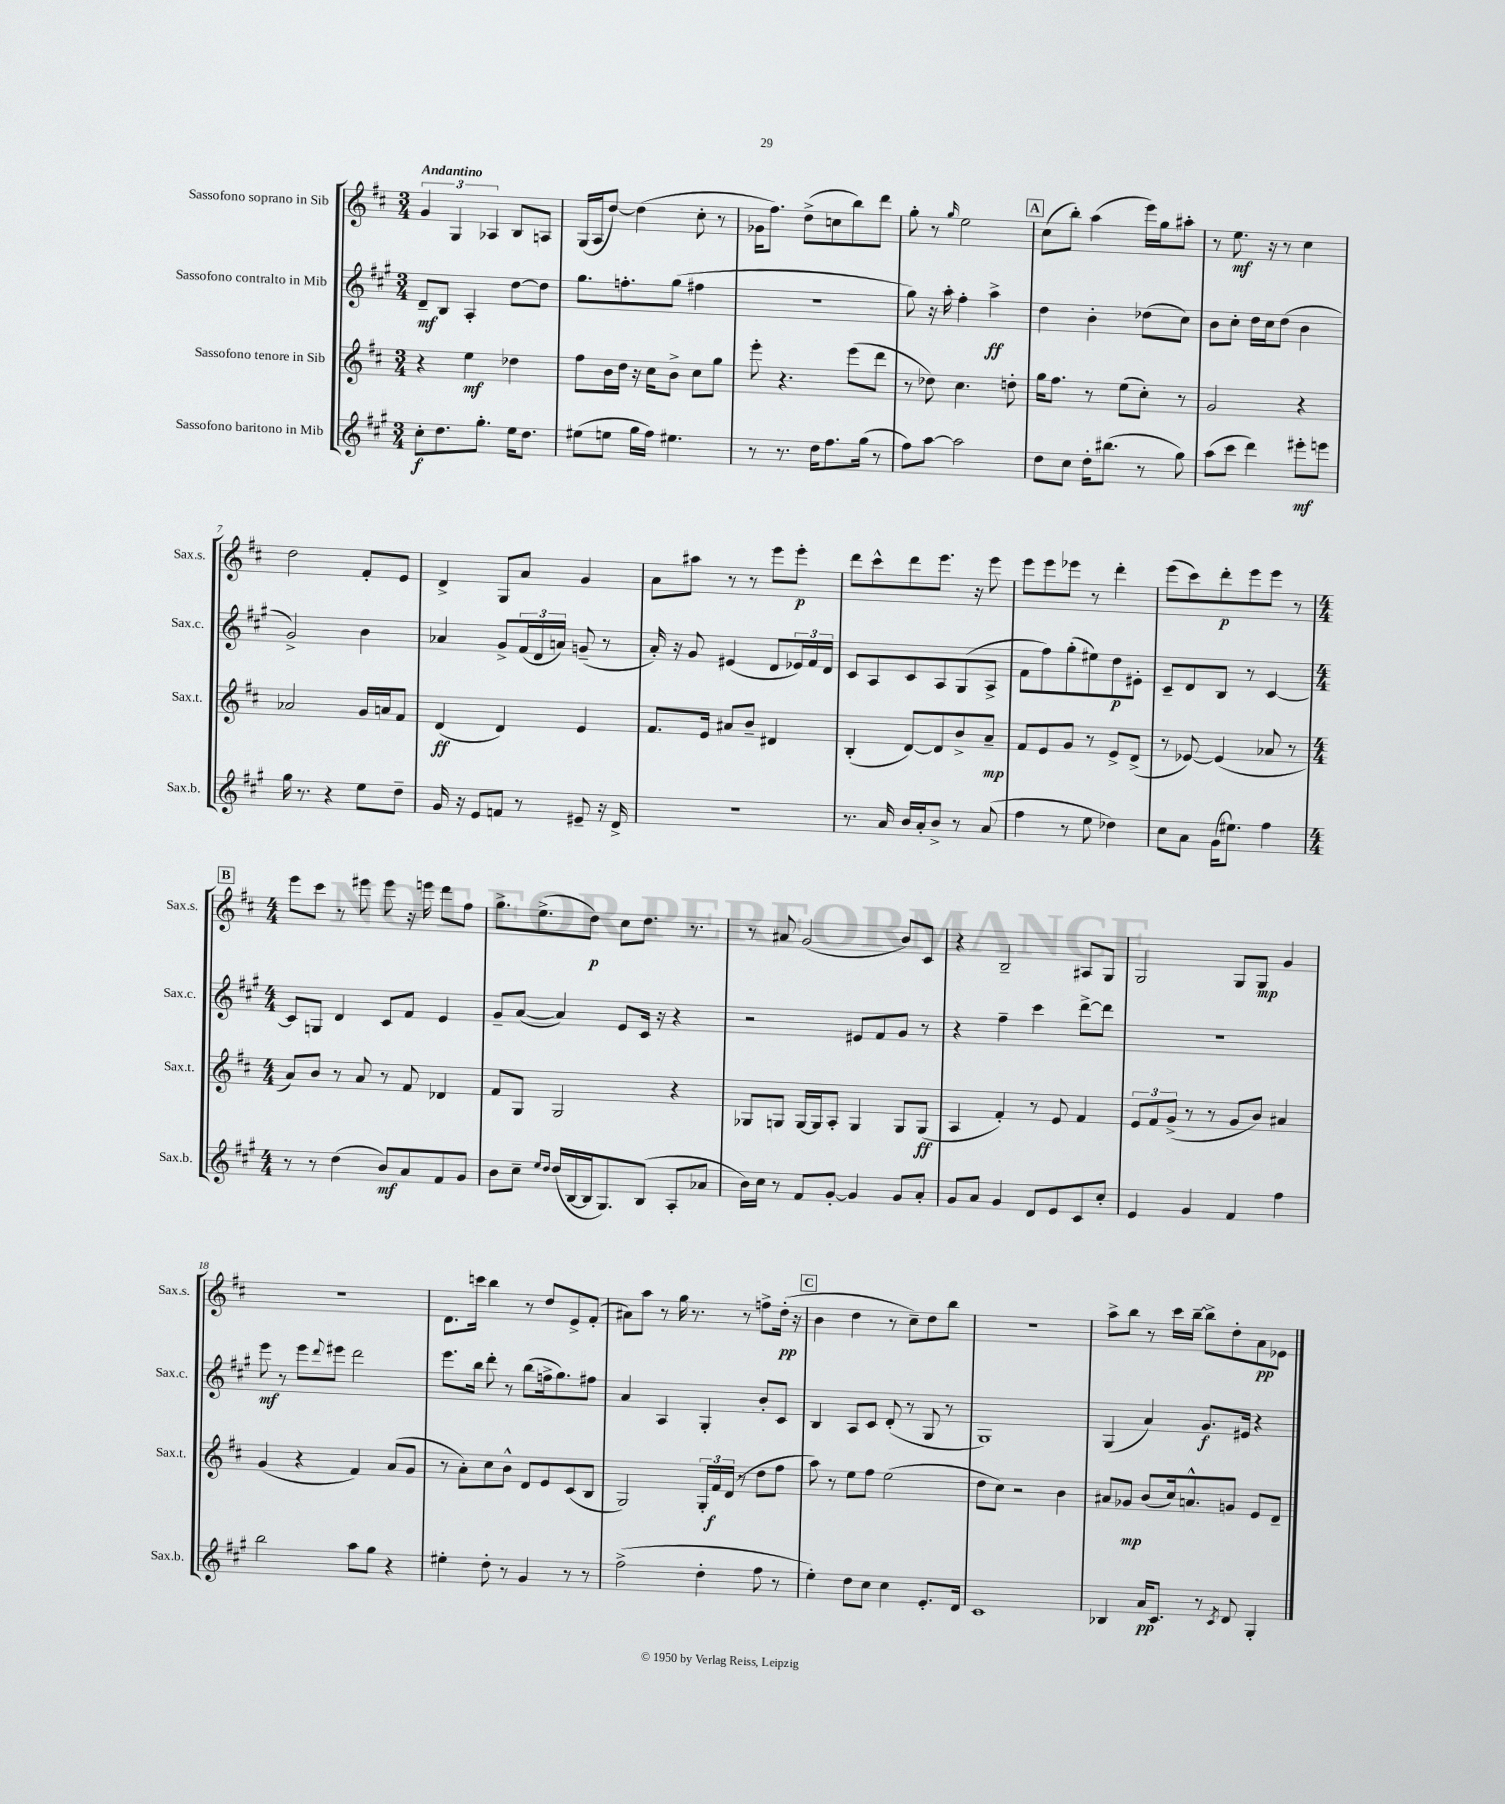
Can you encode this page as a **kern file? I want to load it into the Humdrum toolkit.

**kern	**dynam	**kern	**dynam	**kern	**dynam	**kern	**dynam
*part4	*part4	*part3	*part3	*part2	*part2	*part1	*part1
*staff4	*staff4	*staff3	*staff3	*staff2	*staff2	*staff1	*staff1
*I"Sassofono baritono in Mib	*	*I"Sassofono tenore in Sib	*	*I"Sassofono contralto in Mib	*	*I"Sassofono soprano in Sib	*
*I'Sax.b.	*	*I'Sax.t.	*	*I'Sax.c.	*	*I'Sax.s.	*
*clefG2	*	*clefG2	*	*clefG2	*	*clefG2	*
*k[f#c#g#]	*	*k[f#c#]	*	*k[f#c#g#]	*	*k[f#c#]	*
*M3/4	*	*M3/4	*	*M3/4	*	*M3/4	*
=1	=1	=1	=1	=1	=1	=1	=1
!	!	!	!	!	!	!LO:TX:a:B:t=Andantino	!
8cc#'\L	f	4r	.	8d~/L	mf	6g/	.
8.dd\	.	.	.	8B/J	.	.	.
.	.	.	.	.	.	6G/	.
.	.	4ee\	mf	4A'/	.	.	.
8.gg#'\J	.	.	.	.	.	.	.
.	.	.	.	.	.	6A-X/	.
16ee\KL	.	4dd-X\	.	[8dd\L	.	8B/L	.
8.dd\J	.	.	.	.	.	.	.
.	.	.	.	8dd\J]	.	8An/J	.
=2	=2	=2	=2	=2	=2	=2	=2
(8ee#X\L	.	8ff#\L	.	8.gg#\L	.	(16G/LL	.
.	.	.	.	.	.	16A/J	.
8een\J	.	16b\L	.	.	.	[8dd/J)	.
.	.	16dd\JJ	.	8.ffn'\	.	.	.
16gg#\LL	.	16r	.	.	.	(4dd\]	.
16ff#\JJ)	.	16cc#\KL	.	.	.	.	.
4.ee#X\	.	8b^\J	.	(8gg#\J	.	.	.
.	.	8cc#\L	.	4ff#X\	.	8cc#'\	.
.	.	8gg\J	.	.	.	8r	.
=3	=3	=3	=3	=3	=3	=3	=3
8r	.	8eee'\	.	2.r	.	16g-X\KL	.
.	.	.	.	.	.	8.ff#\J)	.
8.r	.	4.r	.	.	.	.	.
.	.	.	.	.	.	(8dd^\L	.
16dd\KL	.	.	.	.	.	.	.
8.ff#\	.	.	.	.	.	8ccn\	.
.	.	(8eee\L	.	.	.	8bb\)	.
(16gg#\Jk	.	.	.	.	.	.	.
8r	.	8ddd\J	.	.	.	8ddd\J	.
=4	=4	=4	=4	=4	=4	=4	=4
8ff#\L)	.	8r	.	8gg#\)	.	8gg'\	.
[8aa\J	.	8dd-X\)	.	16r	.	8r	.
.	.	.	.	16aa'\	.	.	.
.	.	.	.	.	.	16qqgg/	.
2aa\]	.	4.cc#\	.	4ff#'\	.	2ee\	.
.	.	.	.	4aa^\	ff	.	.
.	.	8ddn'\	.	.	.	.	.
!!LO:REH:place=s1:t=A
=5	=5	=5	=5	=5	=5	=5	=5
8dd\L	.	16gg\KL	.	4dd\	.	(8cc#\L	.
.	.	8.ff#\J	.	.	.	.	.
8cc#\J	.	.	.	.	.	8bb'\J)	.
16dd'\KL	.	8r	.	4b'\	.	(4aa\	.
(8.bb#X\J	.	.	.	.	.	.	.
.	.	(8ee\L	.	.	.	.	.
8r	.	8cc#'\J)	.	(8dd-X\L	.	16eee\LL)	.
.	.	.	.	.	.	16gg\J	.
8gg#\)	.	8r	.	8cc#\J)	.	8aa#X'\J	.
=6	=6	=6	=6	=6	=6	=6	=6
(8aa\L	.	2g/	.	8b\L	.	8r	.
8ccc#\J	.	.	.	8cc#'\J	.	8.ee\	mf
4ddd\)	.	.	.	16dd\LL	.	.	.
.	.	.	.	16cc#\J	.	16r	.
.	.	.	.	(8dd\J	.	8r	.
8eee#X'\L	mf	4r	.	4b\	.	4cc#\	.
8eeen\J	.	.	.	.	.	.	.
!!LO:LB:g=z
=7	=7	=7	=7	=7	=7	=7	=7
16gg#\	.	2a-X/	.	2g#^/)	.	2dd\	.
8.r	.	.	.	.	.	.	.
4r	.	.	.	.	.	.	.
8ee\L	.	16g/LL	.	4b\	.	8f#'/L	.
.	.	16an/J	.	.	.	.	.
8dd~\J	.	8f#/J	.	.	.	8e/J	.
=8	=8	=8	=8	=8	=8	=8	=8
16g#/	.	(4d/	ff	4a-X/	.	4d^/	.
16r	.	.	.	.	.	.	.
8e/L	.	.	.	.	.	.	.
8fn/J	.	4d/)	.	8g#^/L	.	8G/L	.
8r	.	.	.	(24f#/L	.	8a/J	.
.	.	.	.	24d/	.	.	.
.	.	.	.	24an/JJ)	.	.	.
8e#X~/	.	4e/	.	(8gn~/	.	4g/	.
16r	.	.	.	8r	.	.	.
16d^/	.	.	.	.	.	.	.
=9	=9	=9	=9	=9	=9	=9	=9
2.r	.	8.f#/L	.	16a'/)	.	8a\L	.
.	.	.	.	16r	.	.	.
.	.	.	.	8g#/	.	8aa#X\J	.
.	.	16e/Jk	.	.	.	.	.
.	.	8a#X/L	.	(4e#X/	.	8r	.
.	.	8b~/J	.	.	.	8r	.
.	.	4d#X/	.	8d/L	.	8eee\L	.
.	.	.	.	24e-X/L)	.	8eee'\J	p
.	.	.	.	24f#/	.	.	.
.	.	.	.	24d/JJ	.	.	.
=10	=10	=10	=10	=10	=10	=10	=10
8.r	.	(4B'/	.	8c#/L	.	8ddd\L	.
.	.	.	.	8A/	.	8ccc#^^\	.
16a/	.	.	.	.	.	.	.
16b/LL	.	[8d/L)	.	8c#/	.	8ddd\	.
16a'/J	.	.	.	.	.	.	.
8b^/J	.	8d/]	.	8A/	.	8.eee\J	.
8r	.	8b^/	.	(8G#/	.	.	.
.	.	.	.	.	.	16r	.
(8a/	.	8a~/J	mp	8A^/J	.	8eee\	.
=11	=11	=11	=11	=11	=11	=11	=11
4ff#\	.	8f#/L	.	8f#\L	.	8eee\L	.
.	.	8e/	.	8ff#\)	.	8eee\	.
8r	.	8g/J	.	(8gg#'\	.	8eee-X\J	.
8ee\	.	8r	.	8ee#X\)	.	8r	.
4dd-X\)	.	8e^/L	.	8dd\	p	4ddd'\	.
.	.	(8d^/J	.	8e#X'\J	.	.	.
=12	=12	=12	=12	=12	=12	=12	=12
8cc#\L	.	8r	.	8c#~/L	.	(8eee\L	.
8a\J	.	[8e-X/)	.	8d/	.	8ccc#\)	.
(16g#\KL	.	(4e-/]	.	8B/J	.	8ddd'\	p
8.ee#X\J)	.	.	.	.	.	.	.
.	.	.	.	8r	.	8eee\	.
4ff#\	.	8a-X/	.	[4c#/	.	8eee\J	.
.	.	8r	.	.	.	8r	.
!!LO:LB:g=z
!!LO:REH:place=s1:t=B
=13	=13	=13	=13	=13	=13	=13	=13
*M4/4	*	*M4/4	*	*M4/4	*	*M4/4	*
8r	.	8a/L)	.	8c#/L]	.	8eee\L	.
8r	.	8b/J	.	8Gn/J	.	8ccc#\J	.
(4dd\	.	8r	.	4d/	.	8r	.
.	.	8a/	.	.	.	8eee#X\	.
8b/L)	mf	8r	.	8c#/L	.	8eee#\	.
8a/	.	8f#/	.	8f#/J	.	16r	.
.	.	.	.	.	.	16eeen\	.
8f#/	.	4d-X/	.	4e/	.	8ddd\L	.
8g#/J	.	.	.	.	.	8ff#\J	.
=14	=14	=14	=14	=14	=14	=14	=14
8b\L	.	8f#/L	.	8g#~/L	.	8.gg^\L	.
8cc#~\J	.	8G/J	.	([8a/J	.	.	.
.	.	.	.	.	.	(8.ee^\	.
16qqee/LL	.	.	.	.	.	.	.
16qqdd/JJ	.	.	.	.	.	.	.
(16dd/LL	.	2G/	.	4a/])	.	.	.
[16B/	.	.	.	.	.	.	.
16B/J]	.	.	.	.	.	8dd\J)	p
8.G#/)	.	.	.	.	.	.	.
.	.	.	.	8e/L	.	8cc#\L	.
(8B/J	.	.	.	16c#/Jk	.	8.dd\J	.
.	.	.	.	16r	.	.	.
8A'/L	.	4r	.	4r	.	.	.
.	.	.	.	.	.	8.r	.
8a-X/J	.	.	.	.	.	.	.
=15	=15	=15	=15	=15	=15	=15	=15
16b\LL)	.	8G-X/L	.	2r	.	8r	.
16cc#\JJ	.	.	.	.	.	.	.
8r	.	8Gn/J	.	.	.	8a#X/	.
8f#/L	.	[16G/LL	.	.	.	(2g/	.
.	.	16G/J]	.	.	.	.	.
[8g#'/J	.	8A'/J	.	.	.	.	.
4g#/]	.	4G/	.	8e#X/L	.	.	.
.	.	.	.	8f#/	.	.	.
8g#/L	.	8G/L	.	8g#/J	.	8b/L)	.
8a'/J	.	(8G/J	ff	8r	.	8c#/J	.
=16	=16	=16	=16	=16	=16	=16	=16
8g#/L	.	4A/	.	4r	.	4r	.
8a/J	.	.	.	.	.	.	.
4g#/	.	4f#'/)	.	4ff#~\	.	2B~/	.
8d/L	.	8r	.	4ccc#\	.	.	.
8e/	.	8e/	.	.	.	.	.
8c#/	.	4f#/	.	[8ddd^\L	.	8A#X/L	.
8cc#'/J	.	.	.	8ddd\J]	.	8G/J	.
=17	=17	=17	=17	=17	=17	=17	=17
4e/	.	12e/L	.	1r	.	2G/	.
.	.	12f#/	.	.	.	.	.
.	.	(12g^/J	.	.	.	.	.
4g#/	.	8r	.	.	.	.	.
.	.	8r	.	.	.	.	.
4f#/	.	8g/L	.	.	.	8G/L	.
.	.	8b/J)	.	.	.	8G/J	mp
4ff#\	.	4a#X/	.	.	.	4g/	.
!!LO:LB:g=z
=18	=18	=18	=18	=18	=18	=18	=18
2bb\	.	(4g/	.	8eee\	mf	1r	.
.	.	.	.	8r	.	.	.
.	.	4r	.	8eee\L	.	.	.
.	.	.	.	8qqddd/	.	.	.
.	.	.	.	8eee#X\J	.	.	.
8aa\L	.	4f#/)	.	2ddd\	.	.	.
8gg#\J	.	.	.	.	.	.	.
4r	.	(8a/L	.	.	.	.	.
.	.	8g/J	.	.	.	.	.
=19	=19	=19	=19	=19	=19	=19	=19
4ee#X'\	.	8r	.	8.eee\L	.	8.d\L	.
.	.	8a'\L)	.	.	.	.	.
.	.	.	.	16bb\Jk	.	16cccn\Jk	.
8dd'\	.	8cc#\	.	8ddd'\	.	4bb\	.
8r	.	8b^^\J	.	8r	.	.	.
4g#/	.	8d/L	.	(8bb\L	.	8r	.
.	.	8e/	.	16ffn^\k	.	8dd/L	.
.	.	.	.	8.gg#\)	.	.	.
8r	.	(8c#/	.	.	.	8e^/	.
8r	.	8B/J	.	8ff#X\J	.	(8f#'/J	.
=20	=20	=20	=20	=20	=20	=20	=20
(2ff#^\	.	2G/)	.	4a/	.	8a#X\L)	.
.	.	.	.	.	.	8aa\J	.
.	.	.	.	4A/	.	8r	.
.	.	.	.	.	.	16gg\	.
.	.	.	.	.	.	8.r	.
4dd'\	.	24G'/LL	.	4G#'/	.	.	.
.	.	24f#/	f	.	.	.	.
.	.	(24d/JJ	.	.	.	.	.
.	.	8r	.	.	.	8r	.
8ff#\	.	8dd\L	.	8b'/L	.	8ffn^\L	.
8r	.	8ff#\J	.	8c#/J	.	(16dd'\Jk	pp
.	.	.	.	.	.	16r	.
!!LO:REH:place=s1:t=C
=21	=21	=21	=21	=21	=21	=21	=21
4ee'\)	.	8aa\)	.	4B/	.	4b\	.
.	.	8r	.	.	.	.	.
8dd\L	.	8ee\L	.	8A/L	.	4dd\	.
8cc#\J	.	8ff#\J	.	8c#/J	.	.	.
4cc#\	.	(2ee\	.	(8d'/	.	8r	.
.	.	.	.	8r	.	8cc#~\L)	.
8.e'/L	.	.	.	8G#/	.	8dd\	.
.	.	.	.	8r	.	8bb\J	.
16d/Jk	.	.	.	.	.	.	.
=22	=22	=22	=22	=22	=22	=22	=22
1c#	.	8dd\L	.	1G#)	.	1r	.
.	.	8cc#\J)	.	.	.	.	.
.	.	2r	.	.	.	.	.
.	.	4b\	.	.	.	.	.
=23	=23	=23	=23	=23	=23	=23	=23
4B-X/	.	8a#X/L	.	(4G#/	.	8aa^\L	.
.	.	8g-X/J	mp	.	.	8bb\J	.
16a/KL	pp	(8b/L	.	4a/)	.	8r	.
8.c#/J	.	.	.	.	.	.	.
.	.	16cc#/k)	.	.	.	16ccc#\LL	.
.	.	8.an^^/	.	.	.	[16bb~\JJ	.
8r	.	.	.	8.g#/L	f	8bb^\L]	.
8qc#/	.	.	.	.	.	.	.
8d/	.	8gn/J	.	.	.	8dd'\	.
.	.	.	.	16e#X/Jk	.	.	.
4G#'/	.	8e/L	.	4r	.	8a\	pp
.	.	8d~/J	.	.	.	8e-X\J	.
==	==	==	==	==	==	==	==
*-	*-	*-	*-	*-	*-	*-	*-
